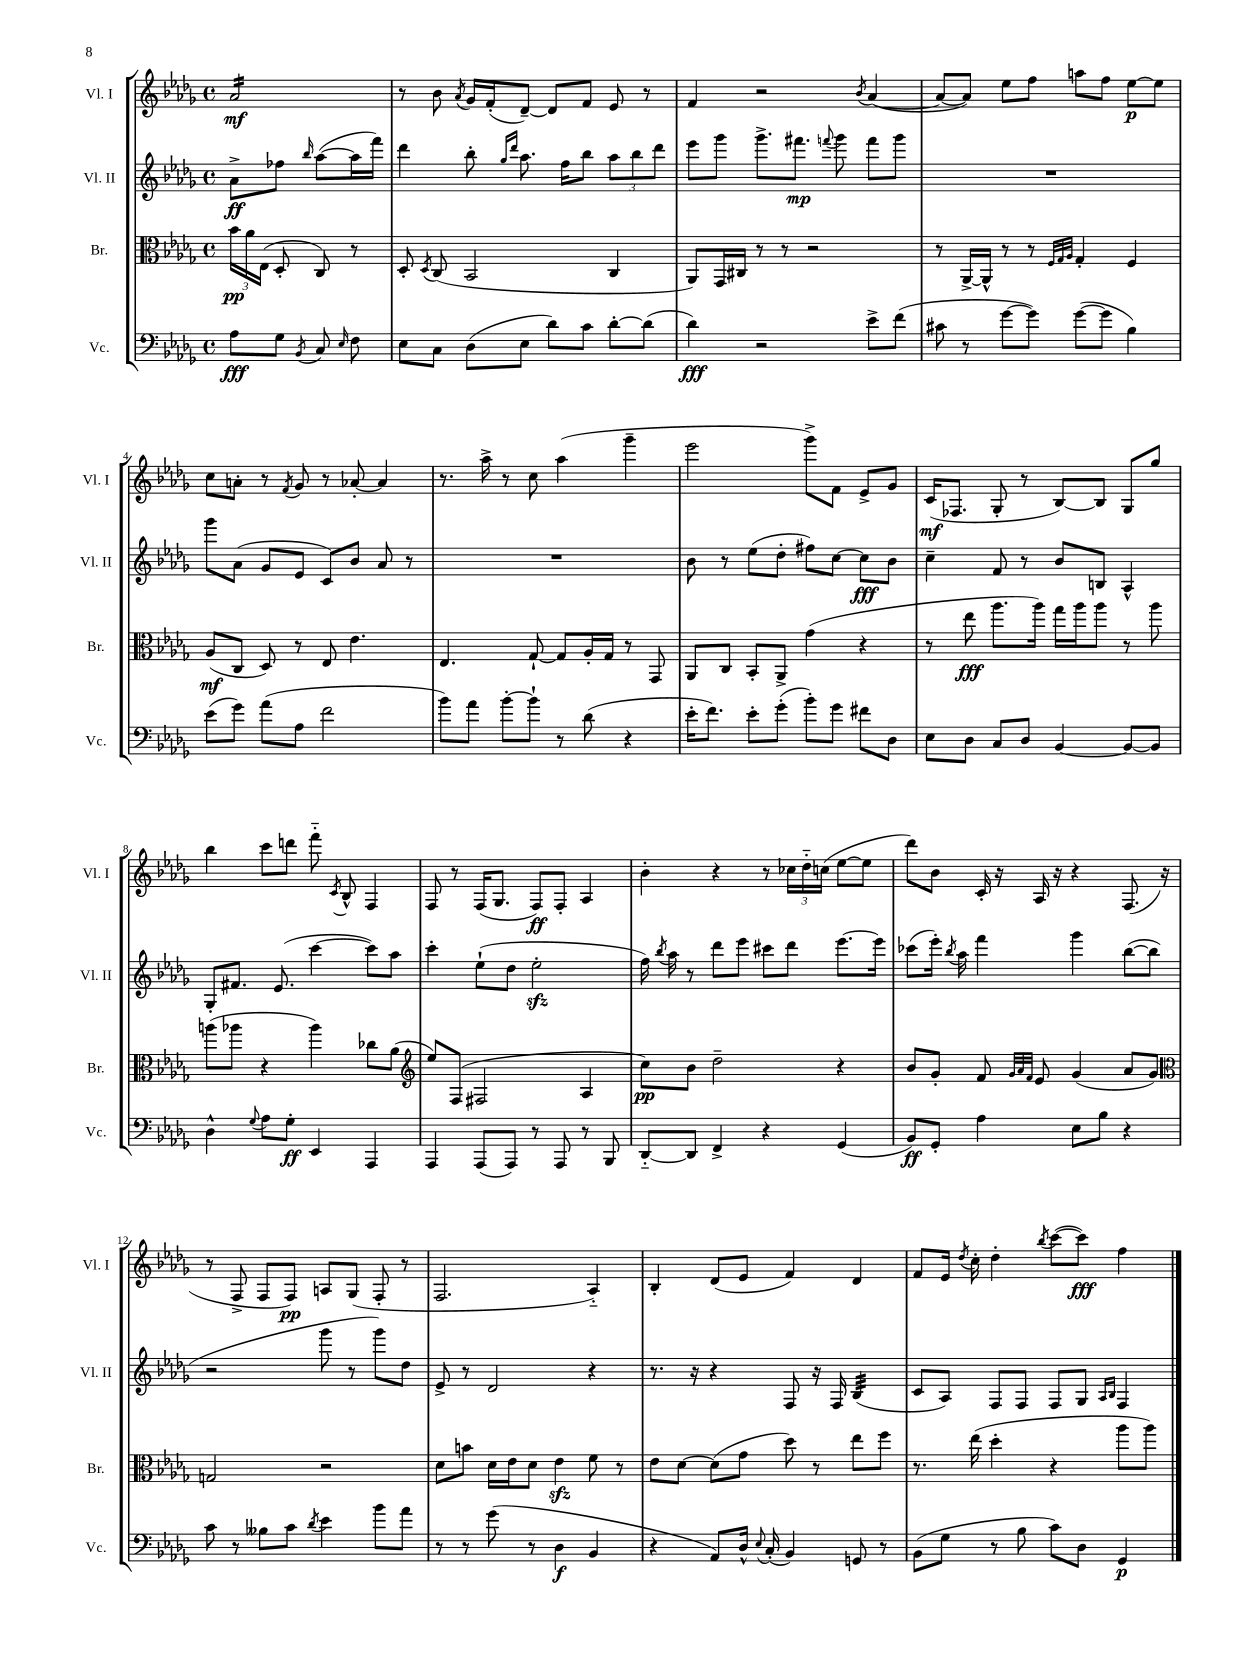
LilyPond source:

<<
\new StaffGroup <<
\new Staff = "s0" \with { instrumentName = "Vl. I" shortInstrumentName = "Vl. I" } {
    \clef treble \key des \major \defaultTimeSignature \time 4/4 \partial 2
    \autoBeamOff aes'2:16\mf |
    r8 bes'8 \acciaccatura { aes'8 } ges'16[ f'16-.( des'8]~--) des'8[ f'8] ees'8 r8 |
    f'4 r2 \acciaccatura { bes'8 } aes'4~( |
    aes'8[~ aes'8]) ees''8[ f''8] a''8[ f''8] ees''8[~\p ees''8] |
    c''8[ a'8]-. r8 \acciaccatura { f'8 } ges'8 r8 aes'8~-. aes'4 |
    r8. aes''16-> r8 c''8 aes''4( ges'''4-- |
    ees'''2 ges'''8[->) f'8] ees'8[-> ges'8] |
    c'16[\mf( fes8.] ges8-. r8 bes8[~) bes8] ges8[ ges''8] |
    bes''4 c'''8[ d'''8] f'''8-_ \acciaccatura { c'8 } bes8-^ f4 |
    f8 r8 f16[( ges8.] f8[\ff) f8]-. aes4 |
    bes'4-. r4 r8 \tuplet 3/2 { ces''16[ des''16-_ c''16]( } ees''8[~ ees''8] |
    des'''8[) bes'8] c'16-. r16 aes16 r16 r4 f8.( r16 |
    r8 f8-> f8[ f8]\pp) a8[ ges8]( f8-. r8 |
    f2. aes4-_) |
    bes4-. des'8[( ees'8] f'4) des'4 |
    f'8[ ees'16] \acciaccatura { des''8 } c''16-. des''4-. \acciaccatura { bes''8 } c'''8[~( c'''8]\fff) f''4 \bar "|." |
}
\new Staff = "s1" \with { instrumentName = "Vl. II" shortInstrumentName = "Vl. II" } {
    \clef treble \key des \major \defaultTimeSignature \time 4/4 \partial 2
    \autoBeamOff aes'8[->\ff fes''8] \grace { bes''16 } aes''8[~( aes''16 f'''16]) |
    des'''4 bes''8-. \grace { ges''16[ des'''16] } aes''8. f''16[ bes''8] \tuplet 3/2 { aes''8[ bes''8 des'''8] } |
    ees'''8[ ges'''8] ges'''8.[-> fis'''8.]\mp \appoggiatura { f'''8 } ges'''8 f'''8[ ges'''8] |
    R1 |
    ges'''8[ aes'8]( ges'8[ ees'8] c'8[) bes'8] aes'8 r8 |
    R1 |
    bes'8 r8 ees''8[( des''8]-. fis''8[) c''8]~ c''8[\fff bes'8] |
    c''4-- f'8 r8 bes'8[ b8] aes4-^ |
    ges8[-. fis'8.] ees'8.( c'''4~ c'''8[) aes''8] |
    c'''4-. ees''8[-!( des''8] ees''2-.\sfz |
    f''16) \acciaccatura { bes''8 } aes''16 r8 des'''8[ ees'''8] cis'''8[ des'''8] ees'''8.[~ ees'''16] |
    ces'''8[( ees'''16]-.) \acciaccatura { bes''8 } aes''16 f'''4 ges'''4 bes''8[~( bes''8] |
    r2 ges'''8 r8 ges'''8[) des''8] |
    ees'8-> r8 des'2 r4 |
    r8. r16 r4 f8 r16 f16 bes4:32( |
    c'8[ aes8]) f8[ f8] f8[ ges8] \grace { aes16[ bes16] } f4 \bar "|." |
}
\new Staff = "s2" \with { instrumentName = "Br." shortInstrumentName = "Br." } {
    \clef alto \key des \major \defaultTimeSignature \time 4/4 \partial 2
    \autoBeamOff \tuplet 3/2 { bes'16[\pp aes'16 ees16]( } des8-. c8) r8 |
    des8-. \acciaccatura { des8 } c8( bes,2 c4 |
    aes,8[) ges,16 cis16] r8 r8 r2 |
    r8 aes,16[~-> aes,16]-^ r8 r8 \grace { f32[ ges32 aes32] } ges4-. f4 |
    aes8[\mf( c8] des8) r8 ees8 ees'4. |
    ees4. ges8~-! ges8[ aes16-. ges16] r8 ges,8 |
    aes,8[ c8] bes,8[-. aes,8]-> ges'4( r4 |
    r8 ees''8\fff aes''8.[ aes''16]) ges''16[ aes''16 aes''8] r8 aes''8 |
    a''8[( aes''8] r4 aes''4) ces''8[ aes'8]( |
    \clef treble ees''8[) f8]( fis2 aes4 |
    c''8[\pp) bes'8] des''2-- r4 |
    bes'8[ ges'8]-. f'8 \grace { ges'32[ aes'32 f'32] } ees'8 ges'4( aes'8[ ges'8]) |
    \clef alto g2 r2 |
    des'8[ b'8] des'16[ ees'16 des'8] ees'4\sfz f'8 r8 |
    ees'8[ des'8]~ des'8[( ges'8] des''8) r8 ees''8[ f''8] |
    r8. ees''16( des''4-. r4 aes''8[ aes''8]) \bar "|." |
}
\new Staff = "s3" \with { instrumentName = "Vc." shortInstrumentName = "Vc." } {
    \clef bass \key des \major \defaultTimeSignature \time 4/4 \partial 2
    \autoBeamOff aes8[\fff ges8] \acciaccatura { bes,8 } c8 \grace { ees16 } f8 |
    ees8[ c8] des8[( ees8] des'8[) c'8] des'8[~-. des'8]( |
    des'4\fff) r2 ees'8[-> f'8]( |
    cis'8 r8 ges'8[~ ges'8]) ges'8[~( ges'8] bes4) |
    ees'8[( ges'8]) aes'8[( aes8] f'2 |
    bes'8[) aes'8] bes'8[~-. bes'8]-! r8 des'8( r4 |
    ees'16[-. f'8.]) ees'8[-. ges'8]-.( bes'8[-.) ges'8] fis'8[ des8] |
    ees8[ des8] c8[ des8] bes,4~ bes,8[~ bes,8] |
    des4-^ \appoggiatura { ges8 } aes8[ ges8]-.\ff ees,4 aes,,4 |
    aes,,4 aes,,8[( aes,,8]) r8 aes,,8 r8 bes,,8 |
    des,8[~-_ des,8] f,4-> r4 ges,4( |
    bes,8[\ff) ges,8]-. aes4 ees8[ bes8] r4 |
    c'8 r8 beses8[ c'8] \acciaccatura { des'8 } ees'4 bes'8[ aes'8] |
    r8 r8 ges'8( r8 des4\f bes,4 |
    r4 aes,8[) des16]-^ \appoggiatura { ees8 } c16-.( bes,4) g,8 r8 |
    bes,8[( ges8] r8 bes8 c'8[) des8] ges,4\p \bar "|." |
}
>>
>>
